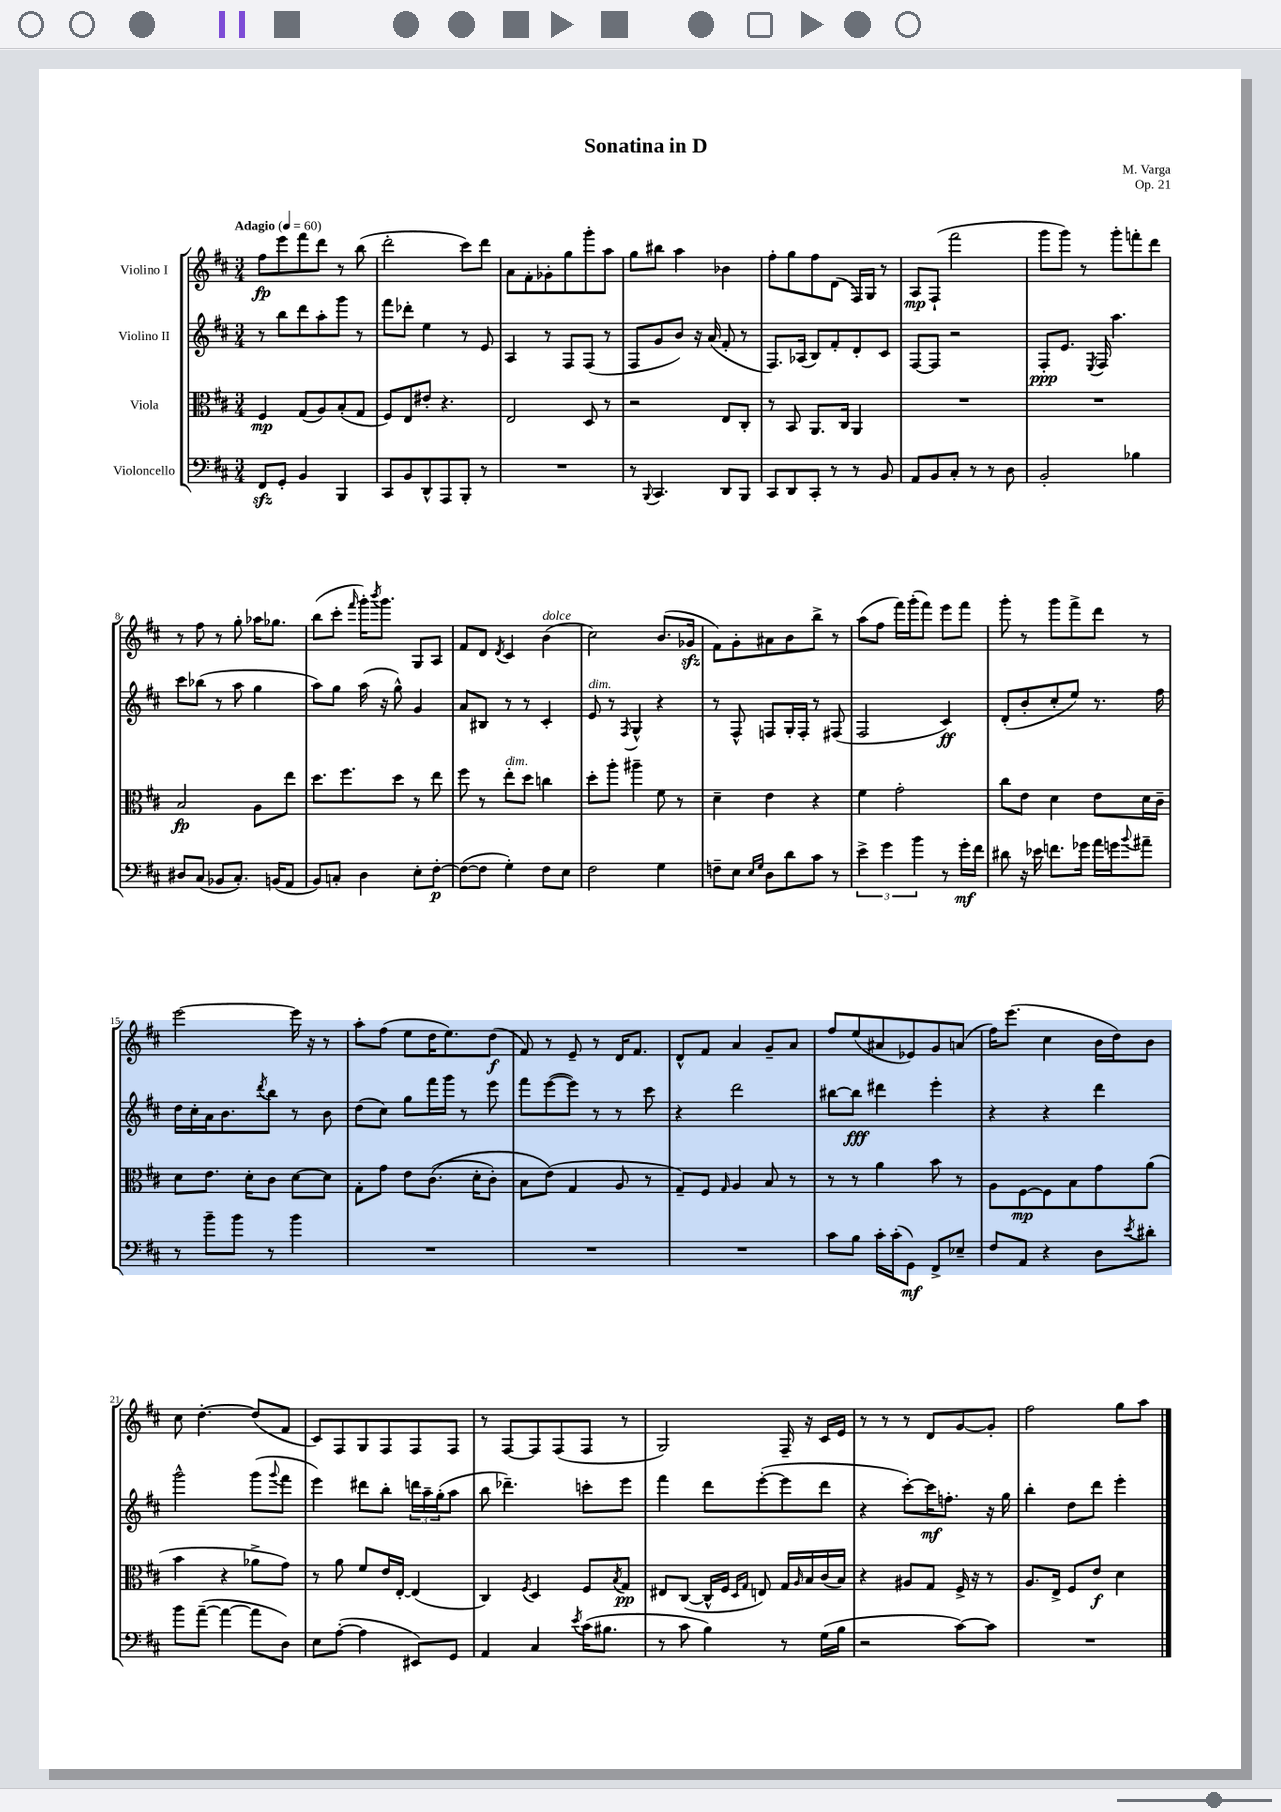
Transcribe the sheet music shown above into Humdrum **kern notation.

**kern	**kern	**kern	**kern
*staff4	*staff3	*staff2	*staff1
*clefF4	*clefC3	*clefG2	*clefG2
*k[f#c#]	*k[f#c#]	*k[f#c#]	*k[f#c#]
*M3/4	*M3/4	*M3/4	*M3/4
*MM60	*MM60	*MM60	*MM60
8FF#/L	4F#/	8r	8ff#\L
8GG'/J	.	8bb\L	8eee\
4BB/	(8G/L	8ddd\	8fff#\
.	8A/)	8aa'\	8ddd\J
4BBB/	(8B'/	8ggg\J	8r
.	8G/J	8r	(8bb\
=	=	=	=
8CC#/L	8F#/L)	8fff#\L	2ddd'\
8BB/	8E/	8ddd-'\J	.
8DD^^/	8e#'/J	4ee\	.
8AAA/	4.r	.	.
8BBB'/J	.	8r	8ccc#\L)
8r	.	8e/	8ddd\J
=	=	=	=
2.r	2E/	4A/	8a\L
.	.	.	8f#'\
.	.	8r	8g-'\
.	.	8F#/L	8gg\
.	8D/	(8F#/J	8ggg'\
.	8r	8r	8aa\J
=	=	=	=
8r	2r	8F#/L	8gg\L
8qqBBB/	.	.	.
4.CC#/	.	8g/	8bb#\J
.	.	8b/J)	4aa\
.	.	16r	.
.	.	(16a/	.
8DD/L	8E/L	8f#'/	4b-\
8BBB/J	8C#'/J	8r	.
=	=	=	=
8CC#/L	8r	8.F#/L)	8ff#'\L
8DD/	8BB/	.	8gg\
.	.	(16A-/Jk	.
8CC#'/J	8.AA/L	8B/L)	8ff#\
8r	.	8f#'/	(8d\J
.	16C#/Jk	.	.
8r	4AA/	8d'/	16F#/LL)
.	.	.	16G/JJ
8BB/	.	8c#/J	8r
=	=	=	=
8AA/L	2.r	[8F#/L	8A/L
8BB/	.	8F#/]J	(8F#`/J
8C#'/J	.	2r	2fff#\
8r	.	.	.
8r	.	.	.
8D\	.	.	.
=	=	=	=
2BB'/	2.r	8F#'/L	8ggg\L
.	.	8.e/J	8ggg\J)
.	.	.	8r
.	.	8qE/	.
.	.	16F#/	.
.	.	4.aa\	8ggg'\L
4B-\	.	.	8fff'\
.	.	.	8ddd\J
=	=	=	=
8D#/L	2B/	8ccc#\L	8r
(8C#/J	.	(8bb-\J	8ff#\
8BB-/L	.	8r	8r
8.C#'/J)	.	8aa\	8gg'\
.	8A\L	4gg\	16aa-\LK
(16BB/LK	.	.	8.gg-\J
8AA/J	8ee\J	.	.
=	=	=	=
8BB/L)	8.dd\L	8aa\L)	(8bb\L
8C'/J	.	8gg\J	8ccc#'\J
.	8.ff#\	.	.
.	.	.	16qqfff#/
4D\	.	(16aa\	16ggg'\LK)
.	.	.	8qbbb/
.	.	16r	8.ggg\J
.	8dd\J	8gg^^\)	.
8E'\L	8r	4g/	8G/L
[8F#'\J	8ee\	.	8A/J
=	=	=	=
(8F#\_L	8ff#\	8a/L	8f#/L
8F#\]J	8r	8B#/J	8d/J
.	.	.	8qd/
4G'\)	8ee'\L	8r	4c#/
.	8dd\J	8r	.
8F#\L	4cc\	4c#'/	(4b\
8E\J	.	.	.
=	=	=	=
2F#\	8dd'\L	8e/	2cc#\)
.	8aa'\J	8r	.
.	.	8qF#/	.
.	4aa#~\	4G^^/	.
4G\	8f#\	4r	(8.b/L
.	8r	.	.
.	.	.	16g-/Jk
=	=	=	=
8F~\L	4d~\	8r	8f#\L)
8E\J	.	8F#^^/	8g'\
16qqE/LL	.	.	.
16qqG/JJ	.	.	.
8D\L	4e\	8F/L	8a#\
8d\	.	16G'/L	8b\
.	.	16F'/JJ	.
8c#\J	4r	8r	8bb^\J
8r	.	(8F#/	8r
=	=	=	=
6e^\	4f#\	2F#/	(8aa\L
.	.	.	8ff#\J
6g\	.	.	.
.	2g'\	.	16fff#\LL)
.	.	.	(16ggg'\J
6b\	.	.	.
.	.	.	8fff#\J)
8r	.	4c#/)	8eee\L
16g'\LL	.	.	8fff#\J
16f#\JJ	.	.	.
=	=	=	=
8d#\	8cc#\L	(8d'/L	8ggg'\
16r	8e\J	8b'/	8r
16e-\	.	.	.
8.f\L	4d\	8cc#'/	8ggg\L
.	.	8ee/J)	8fff#^\
16g-\Jk	.	.	.
16a\LL	8e\L	8.r	8ddd\J
16g\J	.	.	.
8qqb/	.	.	.
8a#~\J	16d\L	.	8r
.	16c#~\JJ	16ff#\	.
=	=	=	=
8r	8d\L	16dd\LL	[2eee\
.	.	16cc#'\	.
8b~\L	8.e\J	16a\J	.
.	.	8.b\	.
8b\J	.	.	.
.	16d'\LK	.	.
.	.	8qddd/	.
8r	8c#\J	8bb\J	.
4b\	[8d\L	8r	16eee\]
.	.	.	16r
.	8d\]J	8b\	8r
=	=	=	=
2.r	8G'\L	(8dd\L	8aa'\L
.	8g\J	8cc#\J)	(8ff#\J
.	8e\L	8gg\L	8ee\L
.	&((8.c#\J	16fff#\L	16dd\K
.	.	16ggg\JJ	8.ee\)
.	.	8r	.
.	16d'\LK	.	.
.	8c#'\J)	8eee\	(8dd\J
=	=	=	=
2.r	8B\L	8fff#\L	8f#/)
.	(8e\J&)	([8eee\	8r
.	4G/	8eee\]J)	8e~/
.	.	8r	8r
.	8A/	8r	16d/LK
.	.	.	8.f#/J
.	8r	8ccc#\	.
=	=	=	=
2.r	8G~/L)	4r	8d^^/L
.	8F#/J	.	8f#/J
.	16qqG/	.	.
.	4A/	2ddd\	4a/
.	8B/	.	8g~/L
.	8r	.	8a/J
=	=	=	=
8c#\L	8r	[8bb#\L	8ff#/L
8B\J	8r	8bb#\]J	(8ee/
16c#'\LL	4a\	4ddd#\	8a#/
(16c#'\J	.	.	.
8GG\J)	.	.	8e-/)
8FF#^/L	8b\	4eee'\	8g/
8E-~/J	8r	.	(8a/J
=	=	=	=
8F#/L	8A\L	4r	16ff#\LK)
.	.	.	(8.eee\J
8AA/J	[8F#\	.	.
4r	8F#\]	4r	4cc#\
.	8B\	.	.
8D\L	8g\	4ddd\	16b\LL
.	.	.	16dd\J)
8qe/	.	.	.
8d#'\J	(8a\J	.	8b\J
=	=	=	=
8b\L	4b\	2ggg^^\	8cc#\
([8a~\J	.	.	[4.dd'\
4a\_	4r	.	.
8a\]L	8a-^\L	(8ggg\L	(8dd/]L
.	.	8qqggg/	.
8D\J)	8g\J)	8fff#\J	8f#/J
=	=	=	=
8E\L	8r	4eee\)	8c#/L)
([8A'\J	8a\	.	8F#/
4A\]	8f#/L	8ddd#\L	8G/
.	16e/L	8bb'\J	8F#/
.	[16E'/JJ	.	.
8EE#/L)	(4E/]	24ddd\LL	8F#/
.	.	24aa~\	.
.	.	(24gg'\J	.
8GG/J	.	8aa\J	8F#/J
=	=	=	=
4AA/	4C#/)	8bb\	8r
.	.	4.ddd-~\)	[8F#/L
.	8qF#/	.	.
4C#/	4D/	.	8F#/]
.	.	.	(8F#/
8qe/	.	.	.
(16c#\LK	8F#/L	8ccc'\L	8F#/J
8.B#\J	.	.	.
.	8qB/	.	.
.	8G/J	8eee\J	8r
=	=	=	=
8r	8E#/L	4fff#\	2G/)
8c#\	([8C#/J	.	.
4B\)	16C#^^/]LL	8ddd\L	.
.	16F#/JJ	.	.
.	16qqD/LL	.	.
.	16qqG/JJ	.	.
.	8E/)	([8eee'\	.
8r	16G/LL	8eee\]	16F#~/
.	16qqA/	.	.
.	16B/	.	16r
(16G\LL	(16c#/	8ddd\J	16c#/LL
16B\JJ	16B/JJ)	.	16e/JJ
=	=	=	=
2r	4r	4r	8r
.	.	.	8r
.	8A#/L	[8ccc#'\L)	8r
.	8G/J	16ccc#\]K	8d/L
.	.	8.ff'\J	.
[8c#\L)	16F#^/	.	[8g/
.	16r	.	.
8c#\]J	8r	16r	8g'/]J
.	.	16gg\	.
=	=	=	=
2.r	8.A/L	4bb'\	2ff#\
.	16E^/Jk	.	.
.	8F#/L	8dd\L	.
.	8e/J	8ddd\J	.
.	4d\	4eee'\	8gg\L
.	.	.	8aa\J
==	==	==	==
*-	*-	*-	*-
